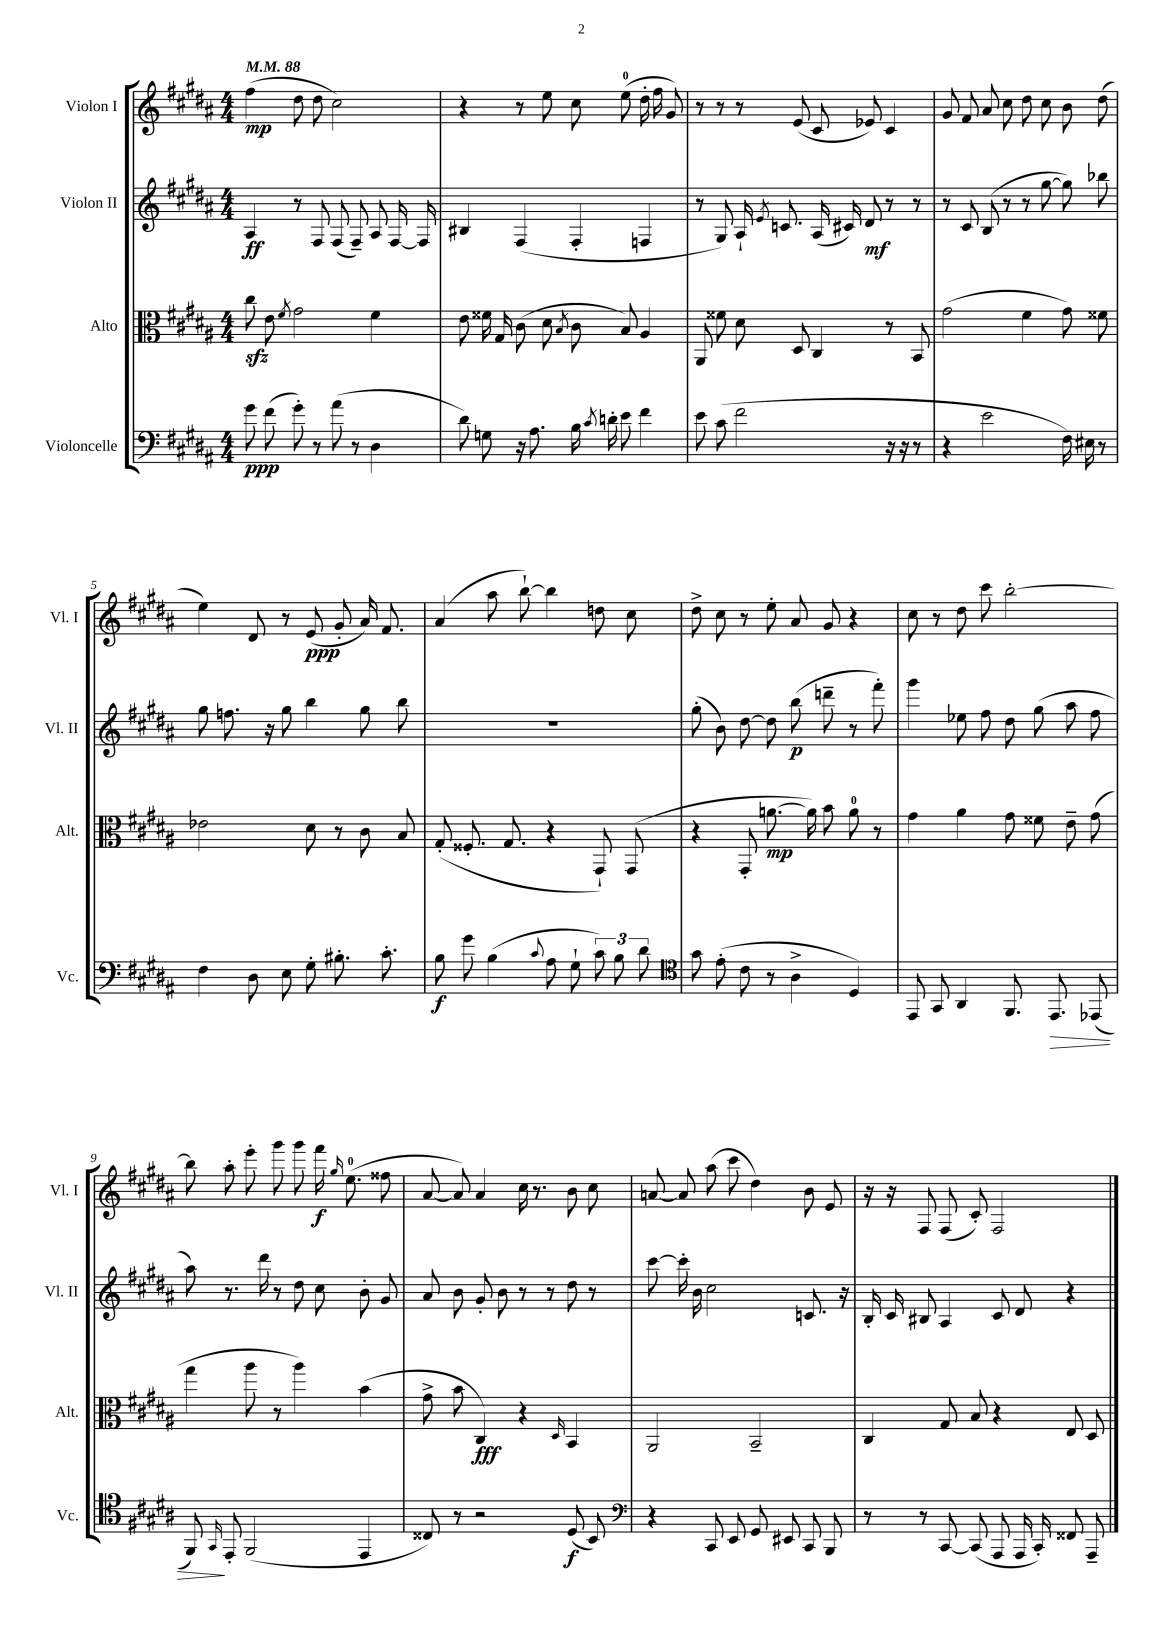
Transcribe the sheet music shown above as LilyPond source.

<<
\new StaffGroup <<
\new Staff = "s0" \with { instrumentName = "Violon I" shortInstrumentName = "Vl. I" } {
    \clef treble \key b \major \numericTimeSignature \time 4/4 \tempo 4 = 88
    \autoBeamOff fis''4\mp( dis''8 dis''8 cis''2) |
    r4 r8 e''8 cis''8 e''8-0( dis''16-. fis''16 gis'8) |
    r8 r8 r8 e'8( cis'8 ees'8) cis'4 |
    gis'8 fis'8 ais'8 cis''8 dis''8 cis''8 b'8 dis''8( |
    e''4) dis'8 r8 e'8\ppp( gis'8-. ais'16) fis'8. |
    ais'4( ais''8 b''8~-!) b''4 d''8 cis''8 |
    dis''8-> cis''8 r8 e''8-. ais'8 gis'8 r4 |
    cis''8 r8 dis''8 cis'''8 b''2~-. |
    b''8 ais''8-. e'''8-. gis'''8 gis'''8 fis'''16\f \grace { gis''16 } e''8.-0( fisis''8 |
    ais'8~ ais'8) ais'4 cis''16 r8. b'8 cis''8 |
    a'8~ a'8 ais''8( cis'''8 dis''4) b'8 e'8 |
    r16 r16 fis8 fis8( cis'8-.) fis2 \bar "|." |
}
\new Staff = "s1" \with { instrumentName = "Violon II" shortInstrumentName = "Vl. II" } {
    \clef treble \key b \major \numericTimeSignature \time 4/4
    \autoBeamOff ais4\ff r8 fis8 fis8( fis8--) ais8 fis16~ fis16 |
    bis4 fis4( fis4-. f4 |
    r8 gis8) ais16-! \acciaccatura { e'8 } c'8. ais16( cis'16) dis'8\mf r8 r8 |
    r8 cis'8 b8( r8 r8 gis''8~ gis''8) bes''8 |
    gis''8 f''8. r16 gis''8 b''4 gis''8 b''8 |
    R1 |
    gis''8-.( b'8) dis''8~ dis''8 b''8\p( d'''8-- r8 fis'''8-.) |
    gis'''4 ees''8 fis''8 dis''8 gis''8( ais''8 fis''8 |
    ais''8) r8. dis'''16 r8 dis''8 cis''8 b'8-. gis'8 |
    ais'8 b'8 gis'8-. b'8 r8 r8 dis''8 r8 |
    cis'''8~ cis'''16-. b'16 cis''2 c'8. r16 |
    b16-. cis'16 bis8 ais4 cis'8 dis'8 r4 \bar "|." |
}
\new Staff = "s2" \with { instrumentName = "Alto" shortInstrumentName = "Alt." } {
    \clef alto \key b \major \numericTimeSignature \time 4/4
    \autoBeamOff cis''8\sfz e'8 \acciaccatura { fis'8 } gis'2 fis'4 |
    e'8 fisis'16 gis16 cis'8( dis'8 \acciaccatura { b8 } cis'8 b8) ais4 |
    ais,8 fisis'8 dis'8 dis8 cis4 r8 b,8 |
    gis'2( fis'4 gis'8) fisis'8 |
    ees'2 dis'8 r8 cis'8 b8 |
    gis8-.( fisis8.-. gis8. r4 gis,8-!) gis,8( |
    r4 gis,8-. a'8.~\mp a'16) b'8 a'8-0 r8 |
    gis'4 ais'4 gis'8 fisis'8 e'8-- gis'8( |
    gis''4 ais''8 r8 ais''4) b'4( |
    gis'8-> b'8 cis4\fff) r4 \grace { dis16 } b,4 |
    ais,2 b,2-- |
    cis4 gis8 b8 r4 e8 dis8 \bar "|." |
}
\new Staff = "s3" \with { instrumentName = "Violoncelle" shortInstrumentName = "Vc." } {
    \clef bass \key b \major \numericTimeSignature \time 4/4
    \autoBeamOff gis'8\ppp fis'8( gis'8-.) r8 ais'8( r8 dis4 |
    dis'8) g8 r16 ais8. b16 \acciaccatura { cis'8 } d'16-. e'8 fis'4 |
    e'8 cis'8( fis'2 r16 r16 r8 |
    r4 e'2 fis16) eis16 r8 |
    fis4 dis8 e8 gis8-. bis8.-. cis'8.-. |
    b8\f gis'8 b4( \appoggiatura { cis'8 } ais8 gis8-! \tuplet 3/2 { cis'8) b8 dis'8 } |
    \clef tenor gis'8 e'8-.( cis'8 r8 ais4-> dis4) |
    e,8 gis,8 ais,4 fis,8. e,8.\> ees,8( |
    fis,8\!) \grace { gis,16 } e,8-. fis,2( e,4 |
    cisis8) r8 r2 dis8\f( b,8) |
    \clef bass r4 cis,8 e,8 gis,8 eis,8 cis,8 b,,8 |
    r8 r8 cis,8~ cis,8( ais,,8 ais,,16 cis,16-.) fisis,8 ais,,8-- \bar "|." |
}
>>
>>
